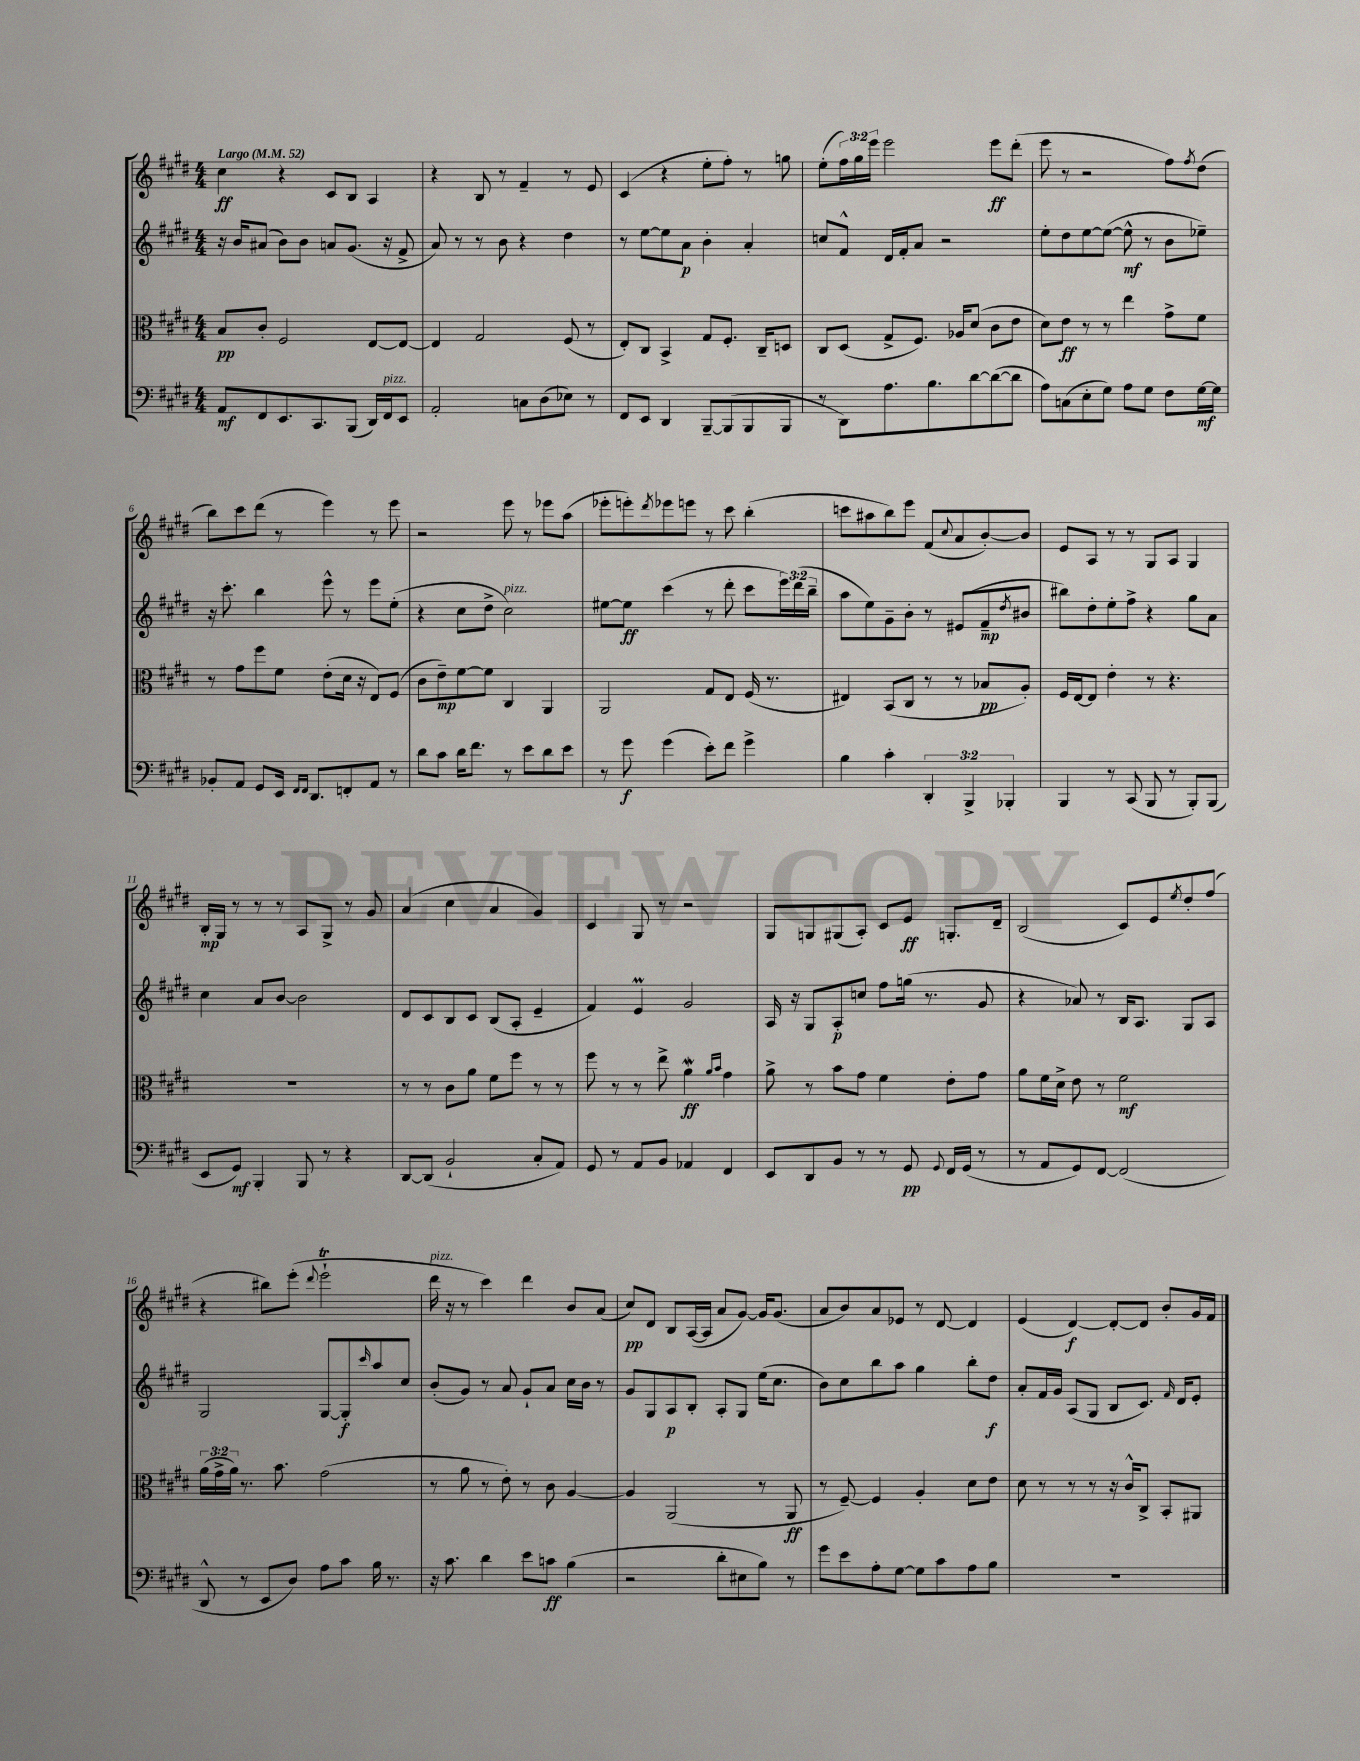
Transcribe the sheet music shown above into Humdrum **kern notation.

**kern	**kern	**kern	**kern
*staff4	*staff3	*staff2	*staff1
*clefF4	*clefC3	*clefG2	*clefG2
*k[f#c#g#d#]	*k[f#c#g#d#]	*k[f#c#g#d#]	*k[f#c#g#d#]
*M4/4	*M4/4	*M4/4	*M4/4
*MM52	*MM52	*MM52	*MM52
8AA	8B	16r	4cc#
.	.	16b	.
8FF#	8c#'	(8a#	.
8.EE	2F#	8b)	4r
.	.	8b	.
8.CC#	.	.	.
.	.	8a	8c#
(8BBB	.	(8.g#	8B
16DD#)	[8E	.	4A
16FF#	.	16r	.
8EE	8E_	8f#^	.
=	=	=	=
2AA'	4E]	8a)	4r
.	.	8r	.
.	2G#	8r	8B
.	.	8b	8r
8C	.	4r	4f#~
(8D#	.	.	.
8E-)	(8F#	4dd#	8r
8r	8r	.	8e
=	=	=	=
8FF#	8E')	8r	(4c#
8EE	8C#	[8ee	.
4DD#	4BB^	8ee]	4r
.	.	8a	.
[8BBB~	8G#	4b'	8ee'
(8BBB]	8.F#'	.	8ff#')
8BBB	.	4a'	8r
.	16C#~	.	.
8BBB	8D	.	8gg
=	=	=	=
8r	8C#	8cc	(8ee'
8DD#)	(8D#	8f#^^	24ff#)
.	.	.	24gg#
.	.	.	24eee
8.A	8G#^	16d#	2eee
.	.	16f#'	.
.	8.F#)	8a	.
8.B	.	.	.
.	.	2r	.
.	16A-	.	.
[8d#	(8d#	.	.
(8d#_	8c#	.	8eee
8d#]	8e	.	(8ddd#'
=	=	=	=
8A)	8d#)	8ee'	8eee
(8C	8e	8dd#	8r
8E'	8r	[8ee	2r
8G#)	8r	(8ee_	.
8A	4ee	8ee^^]	.
8G#	.	8r	.
8F#	8g#^	8b	8ff#)
.	.	.	8qff#
[16G#	8f#	8ee-~)	(8dd#
16G#]	.	.	.
=	=	=	=
8BB-'	8r	16r	8bb)
.	.	8.ccc#'	.
8AA	8g#	.	8ccc#
8GG#	8ff#	4bb	(8ddd#
16EE	8f#	.	8r
16qqFF#	.	.	.
16qqFF#	.	.	.
8.DD#	.	.	.
.	(8e'	8eee^^	4eee)
8FF'	16d#	8r	.
.	16r	.	.
8AA	8E)	8eee	8r
8r	(8F#	(8ee'	8eee
=	=	=	=
8d#	8c#	4r	2r
8c#	8e~)	.	.
16d#	[8f#	8cc#	.
8.f#	.	.	.
.	8f#]	8dd#^	.
8r	4C#	2cc#)	8eee
8e	.	.	8r
8d#	4AA	.	8eee-
8e	.	.	(8aa
=	=	=	=
8r	2AA	[8ee#	8eee-'
8g#	.	8ee#]	8eee')
.	.	.	8qddd#
(4g#	.	(4ccc#	8eee-
.	.	.	8eee
8e')	8G#	8r	8r
8f#	8E	8ddd#'	8ccc#
4g#^	(16F#	8ccc#	(4bb'
.	8.r	.	.
.	.	24eee)	.
.	.	(24ddd#	.
.	.	24bb~	.
=	=	=	=
4B	4E#)	8aa	8ccc
.	.	8ee)	8aa#
4c#'	(8BB	8g#~	8bb)
.	8C#	8b'	8eee
6DD#'	8r	8r	(8f#
.	.	.	8qqcc#
.	8r	(8e#	8a
6BBB^	.	.	.
.	8B-	8f#~	[8b')
6BBB-'	.	.	.
.	.	8qdd#	.
.	8A')	8b#	8b]
=	=	=	=
4BBB	16F#	8bb#)	8e
.	[16E	.	.
.	8E]	8dd#'	8A
8r	4e'	8ee'	8r
(8CC#	.	8ff#^	8r
8BBB	8r	4r	8G#
8r	4.r	.	8A
8BBB')	.	8gg#	4G#
(8BBB	.	8a	.
=	=	=	=
8EE	1r	4cc#	16B'
.	.	.	16G#
8GG#)	.	.	8r
4BBB'	.	8a	8r
.	.	[8b	8r
8BBB	.	2b]	8A
8r	.	.	8G#^
4r	.	.	8r
.	.	.	8g#
=	=	=	=
[8DD#	8r	8d#	(4a
(8DD#]	8r	8c#	.
2BB`	8c#	8B	4cc#
.	8a	8c#	.
.	8f#	(8B	4a
.	8ff#	8A'	.
8C#'	8r	4e~	4g#)
8AA)	8r	.	.
=	=	=	=
8GG#	8ff#	4f#)	4c#
8r	8r	.	.
8AA	8r	4e	8G#
8BB	8ee^	.	8r
4AA-	4a	2g#	2r
.	16qqa	.	.
.	16qqb	.	.
4FF#	4g#	.	.
=	=	=	=
8EE	8a^	16A	8G#
.	.	16r	.
8DD#	8r	8G#	8G
8BB	8b	8A'	(8G#
8r	8g#	8cc	8A')
8r	4f#	8ff#	8c#
8GG#	.	(16gg	8e
.	.	8.r	.
8qqGG#	.	.	.
16FF#	8e'	.	8.G'
(16GG#	.	.	.
8r	8g#	8g#	.
.	.	.	16d#~
=	=	=	=
8r	8a	4r	(2B
8AA	16f#	.	.
.	16d#^	.	.
8GG#)	8e	8a-)	.
[8FF#	8r	8r	.
(2FF#]	2f#	16B	8c#)
.	.	8.A	.
.	.	.	8e
.	.	.	8qee
.	.	8G#	8dd#'
.	.	8A	(8ff#
=	=	=	=
8DD#^^	(24a	2G#	4r
.	24g#^	.	.
.	24a)	.	.
8r	8.r	.	.
8EE	.	.	8bb#)
.	8.b	.	.
8D#)	.	.	(8eee'
.	.	.	8qqddd#
8A	(2g#	[8G#	2eee`
8c#	.	8G#']	.
.	.	16qqccc#	.
16B	.	8aa	.
8.r	.	.	.
.	.	8cc#	.
=	=	=	=
16r	8r	(8b'	16ddd#
8.c#	.	.	16r
.	8a	8g#)	8r
4d#	8r	8r	4ccc#)
.	8e')	8a	.
8e	8r	8g#`	4ddd#
8c	8c#	8a	.
(4B	[4A	16cc#	8b
.	.	16b	.
.	.	8r	(8a
=	=	=	=
2r	4A]	8g#	8cc#)
.	.	8G#	8d#
.	(2AA	8A	8B
.	.	8B'	([16A
.	.	.	16A]
8d#'	.	8A'	8a
8E#	.	8G#	[8g#)
8B)	8r	(16ee	16g#]
.	.	8.cc#	(8.g#
8r	8AA	.	.
=	=	=	=
8g#	8r	8b)	8a
8e	[8F#~)	8cc#	8b)
8A'	4F#]	8bb	8a
[8G#	.	8aa	8e-
8G#]	4A'	4gg#	8r
8c#	.	.	[8d#
8A	8d#	8bb'	4d#]
8B	8e	8dd#	.
=	=	=	=
1r	8d#	8a'	(4e
.	8r	16f#	.
.	.	16g#	.
.	8r	(8A	[4d#)
.	8r	8G#	.
.	16r	8B	8d#'_
.	16c#^^	.	.
.	8C#^	8.c#)	8d#]
.	8BB'	.	8b'
.	.	16qqf#	.
.	.	16d#	.
.	8AA#	8e'	16g#
.	.	.	16f#
==	==	==	==
*-	*-	*-	*-
